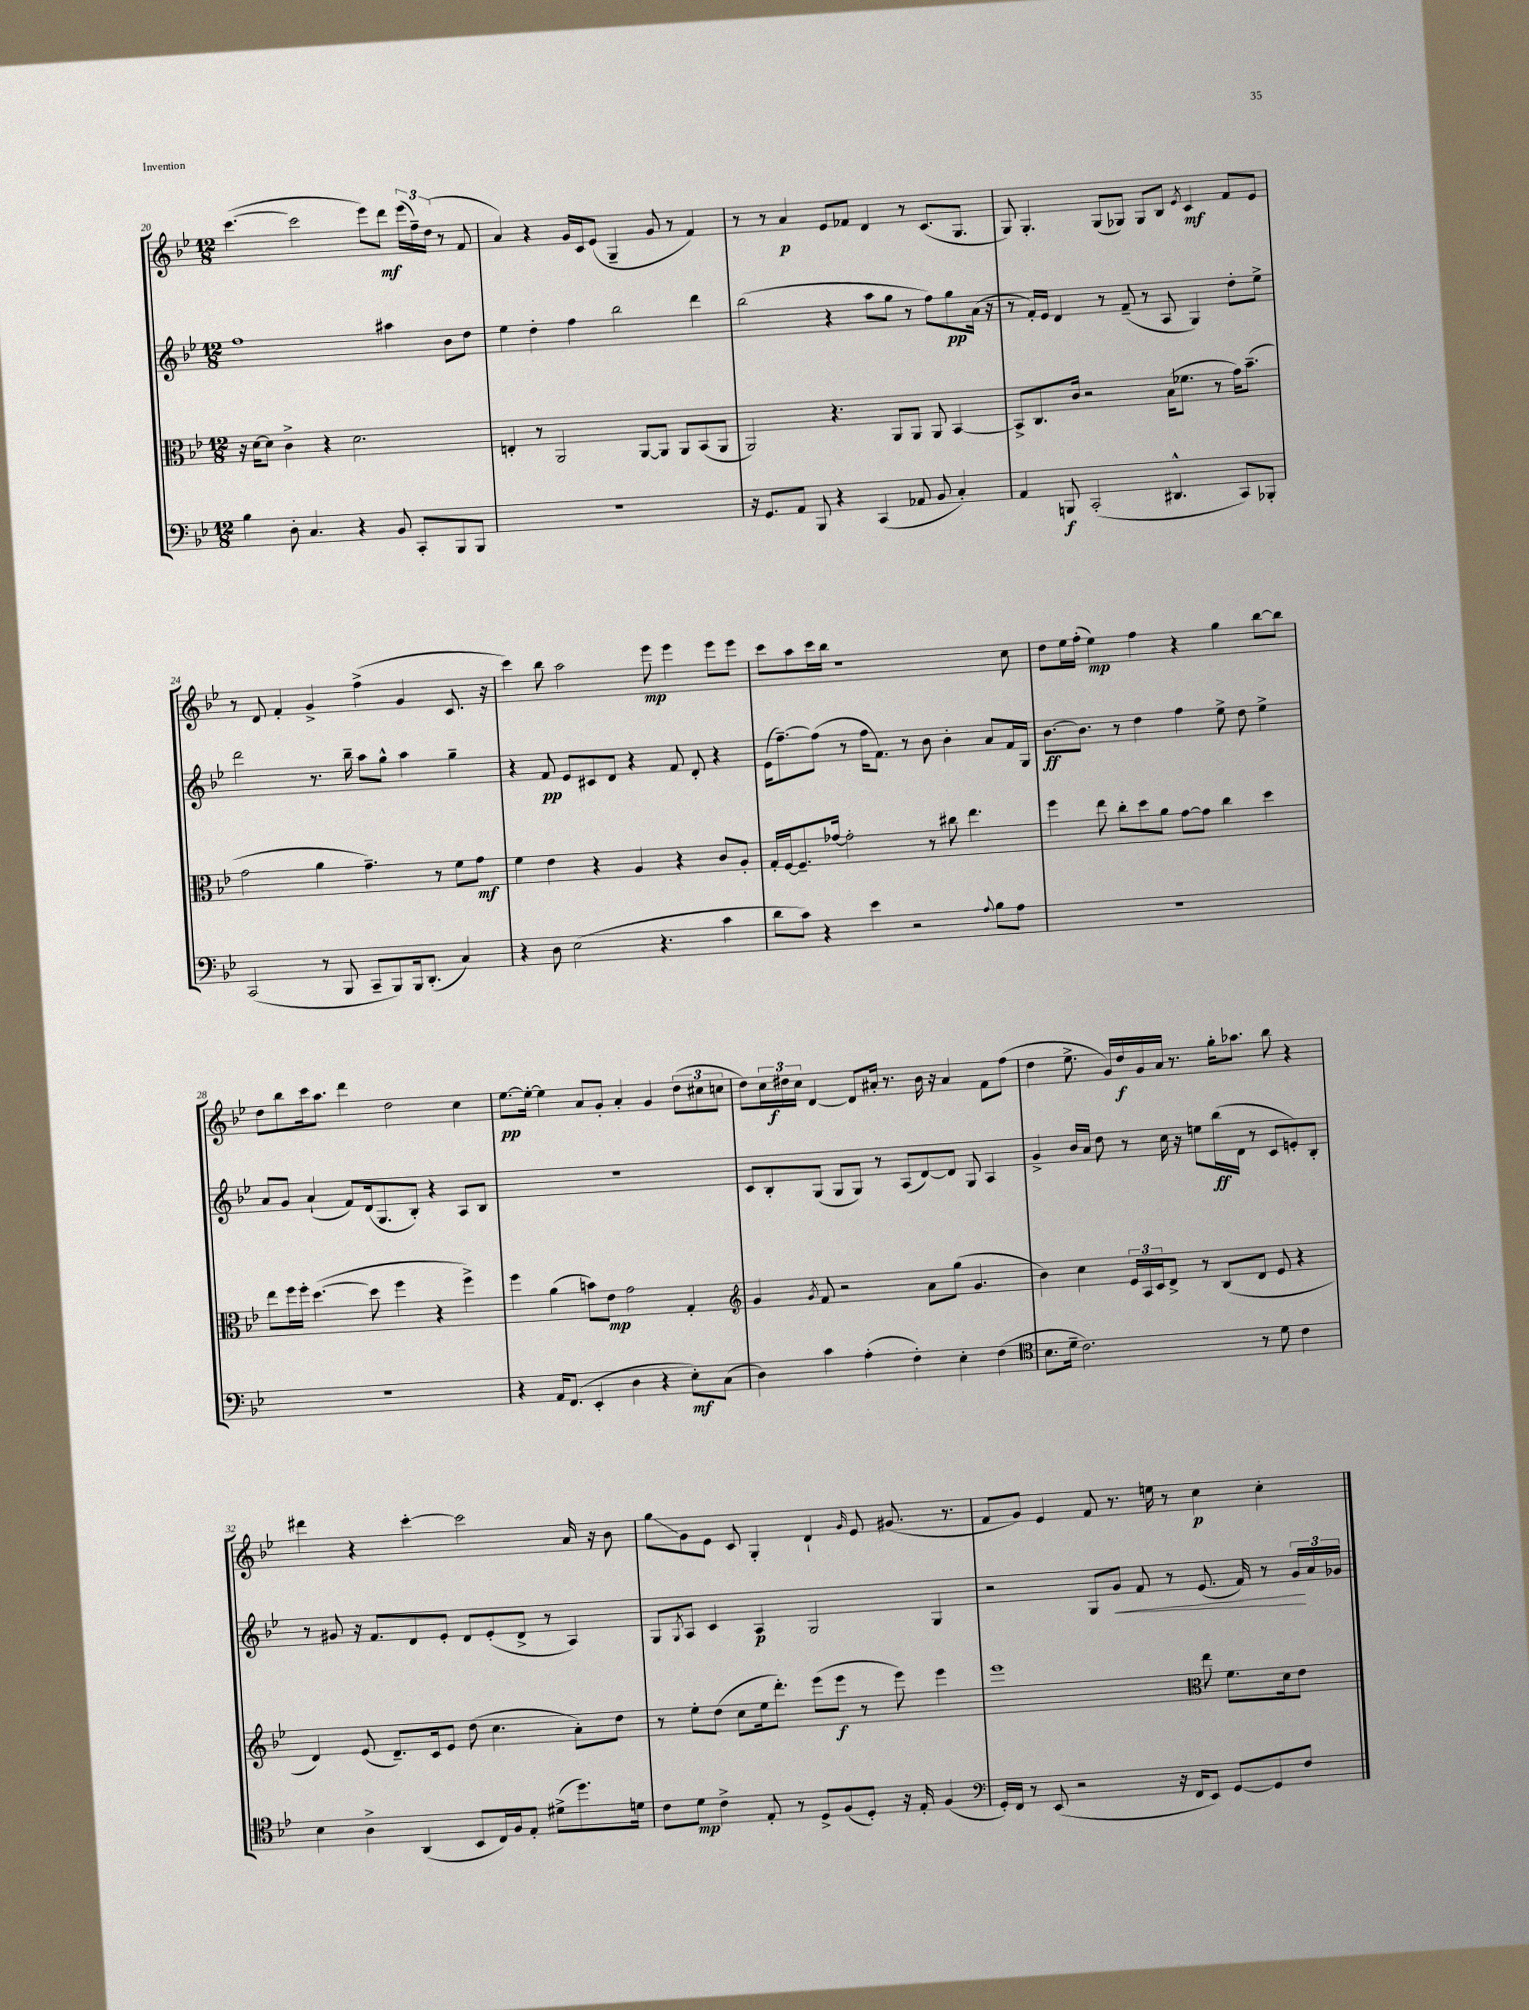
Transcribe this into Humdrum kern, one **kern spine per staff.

**kern	**kern	**kern	**kern
*staff4	*staff3	*staff2	*staff1
*clefF4	*clefC3	*clefG2	*clefG2
*k[b-e-]	*k[b-e-]	*k[b-e-]	*k[b-e-]
*M12/8	*M12/8	*M12/8	*M12/8
4B-	16r	1ff	([4.ccc
.	[16d	.	.
.	8d]	.	.
8D'	4c^	.	.
4.C	.	.	2ccc]
.	4r	.	.
4r	2.d	.	.
.	.	.	8eee-)
8BB-	.	4aa#	8ddd
8CC'	.	.	(24eee-
.	.	.	24ff~)
.	.	.	(24dd
8BBB-	.	8b-	8r
8BBB-	.	8dd	8f
=	=	=	=
1.r	4E'	4ee-	4a)
.	8r	4dd'	4r
.	2AA	.	.
.	.	4ff	16g
.	.	.	16c
.	.	.	(8e-
.	.	2bb-	4G~
.	[8AA	.	.
.	8AA]	.	8g
.	8AA	.	8r
.	(8BB-	4ddd	4f)
.	8AA	.	.
=	=	=	=
16r	2AA)	(2bb-	8r
8.GG	.	.	.
.	.	.	8r
8AA	.	.	4a
8BBB-	.	.	.
4r	4.r	4r	8e-
.	.	.	8f-
(4CC	.	8aa	4d
.	8AA	8gg	.
8AA-	8AA	8r	8r
8BB-	8AA	8ff)	(8.c
4C')	[4BB-	8gg	.
.	.	.	8.G
.	.	(16a	.
.	.	16r	.
=	=	=	=
4AA	8BB-^]	8r	8G)
.	8.C	16f')	4.G'
.	.	16e-	.
8BBB	.	4d	.
.	16c	.	.
(2CC'	2r	.	.
.	.	8r	(8G
.	.	(8f~	8G-)
.	.	8r	8G-
4.DD#^^	(16B-	8A	8B-
.	8.f-	.	.
.	.	.	8qe-
.	.	4G)	4c
.	8r	.	.
8CC)	16g)	8dd'	8f
.	(8.b-~	.	.
8BBB-'	.	8ee-^	8e-
=	=	=	=
(2CC	2g	2ddd	8r
.	.	.	8d
.	.	.	4f'
8r	4a	8.r	4g^
8BBB-	.	.	.
.	.	16bb-~	.
8CC~	4.g~)	8aa	(4ff^
8BBB-)	.	8gg^^	.
16BBB-	.	4aa	4g
(8.DD'	.	.	.
.	8r	.	.
4C)	8f	4gg~	8.c
.	8g	.	.
.	.	.	16r
=	=	=	=
4r	4f	4r	4ccc)
8D	4e-	8f	8bb-
(2E-	.	8e-	2aa
.	4r	8c#	.
.	.	8d	.
.	4A	4r	.
4.r	.	.	8eee-
.	4r	8f	4eee-
.	.	8d'	.
4c	8c	4r	8eee-
.	8A'	.	8eee-
=	=	=	=
8d	16G'	(16e-	8ccc
.	[16F	[8.ff~)	.
8c)	8.F~]	.	8aa
4r	.	(8ff]	16ccc
.	[16g-	.	16bb-
.	2g-']	8r	1r
4e-	.	16ff	.
.	.	8.f)	.
2r	.	8r	.
.	8r	8b-	.
.	8cc#	4b-'	.
.	4.ee-	.	.
8qqA	.	.	.
8B-	.	8a	.
8A	.	16f	8cc
.	.	16G	.
=	=	=	=
1.r	4ff	[8.b-	8dd
.	.	.	16ee-
.	.	8.b-]	(16ff'
.	8ee-	.	4ee-)
.	8cc'	8r	.
.	8dd	4dd	4ff
.	8a	.	.
.	[8g	4ff	4r
.	8g]	.	.
.	4cc	8ee-^	4gg
.	.	8dd	.
.	4dd	4ee-^	[8bb-
.	.	.	8bb-]
=	=	=	=
1.r	8ee-	8a	8dd
.	16ff	8g	8bb-
.	16ff'	.	.
.	([4.dd	(4a`	16ccc
.	.	.	8.aa
.	.	8f)	4ddd
.	8dd]	(16d	.
.	.	8.G	.
.	4ff	.	2dd
.	.	8B-')	.
.	4r	4r	.
.	4ff^)	8A	4cc
.	.	8B-	.
=	=	=	=
4r	4ff	1.r	[8.ee-
.	.	.	16ee-'_
16AA	(4a	.	4ee-]
(8.FF	.	.	.
4EE-'	8b)	.	8a
.	8e-	.	8g'
4D	2g	.	4a'
4r	.	.	4g
8E-')	4G'	.	(12dd
.	.	.	12cc#
(8C	.	.	.
.	.	.	12cc
=	=	=	=
*	*clefG2	*	*
4D)	4g	8c	8dd)
.	.	8B-'	24cc
.	.	.	24dd#
.	.	.	24cc
.	8qg	.	.
4c	8f	(8G	[4d
.	2r	8G	.
(4A'	.	8G)	8d]
.	.	8r	16a#'
.	.	.	8.r
4F')	.	(8A	.
.	8a	[8d)	16b-
.	.	.	16r
4E-'	(8gg	8d]	4a#
.	4.g	8G	.
(4F	.	4A	8f
.	.	.	(8ff
=	=	=	=
*clefC4	*	*	*
8.B-	4b-)	4g^	4dd
16d~	.	.	.
2.c)	4cc	16b-	8.ee-^
.	.	16a	.
.	.	8dd	.
.	.	.	16g)
.	24e-	8r	16dd
.	24A	.	.
.	.	.	16g
.	24c	.	.
.	8d^	16cc	16a
.	.	16r	8.r
.	8r	8ee	.
.	(8B-	(16bb-	16gg'
.	.	16d	8.aa-
8r	8d	8r	.
8d	8e-	8c	8bb-
4c	4r	8e')	4r
.	.	8B-'	.
=	=	=	=
4B-	4d)	8r	4ddd#
.	.	8g#	.
4A^	(8e-	16r	4r
.	.	8.f	.
.	8.d~)	.	.
(4AA	.	8d	[4ccc'
.	16c	.	.
.	8e-	8e-'	.
8BB-	(8dd	8d	2ccc]
16C)	4.cc	(8e-'	.
16F	.	.	.
8E-'	.	8d^	.
(8d#^	.	8r	.
8.dd)	8a')	4A)	16a
.	.	.	16r
.	8dd	.	8b-
16d	.	.	.
=	=	=	=
8c	8r	8G	8gg
.	.	8qG	.
8d	8ee-'	8A	8g
4c^	(8dd	4c	8e-
.	8cc	.	8c
8E-'	16ee-	4A	4G'
.	8.ddd')	.	.
8r	.	.	.
8D^	(8eee-	2G	4d`
(8F	8eee-	.	.
.	.	.	16qqg
8D')	8r	.	8e-
16r	8eee-)	.	(8.g#
16E-'	.	.	.
(4F	4eee-	4G	.
.	.	.	8.r
=	=	=	=
*clefF4	*	*	*
16GG')	1eee-	2r	8f
16FF	.	.	.
8r	.	.	8g)
(8EE-	.	.	4e-
2r	.	.	.
.	.	8G	8f
.	.	8g	8.r
.	.	8f	.
.	.	.	16ee
16r	.	8r	8r
16FF	.	.	.
*	*clefC3	*	*
8EE-)	8ee-	(8.e-	4cc
[8GG	8.f	.	.
.	.	16f)	.
8GG]	.	8r	4cc'
.	16d	.	.
8F	8e-	24g	.
.	.	24a	.
.	.	24g-	.
==	==	==	==
*-	*-	*-	*-
